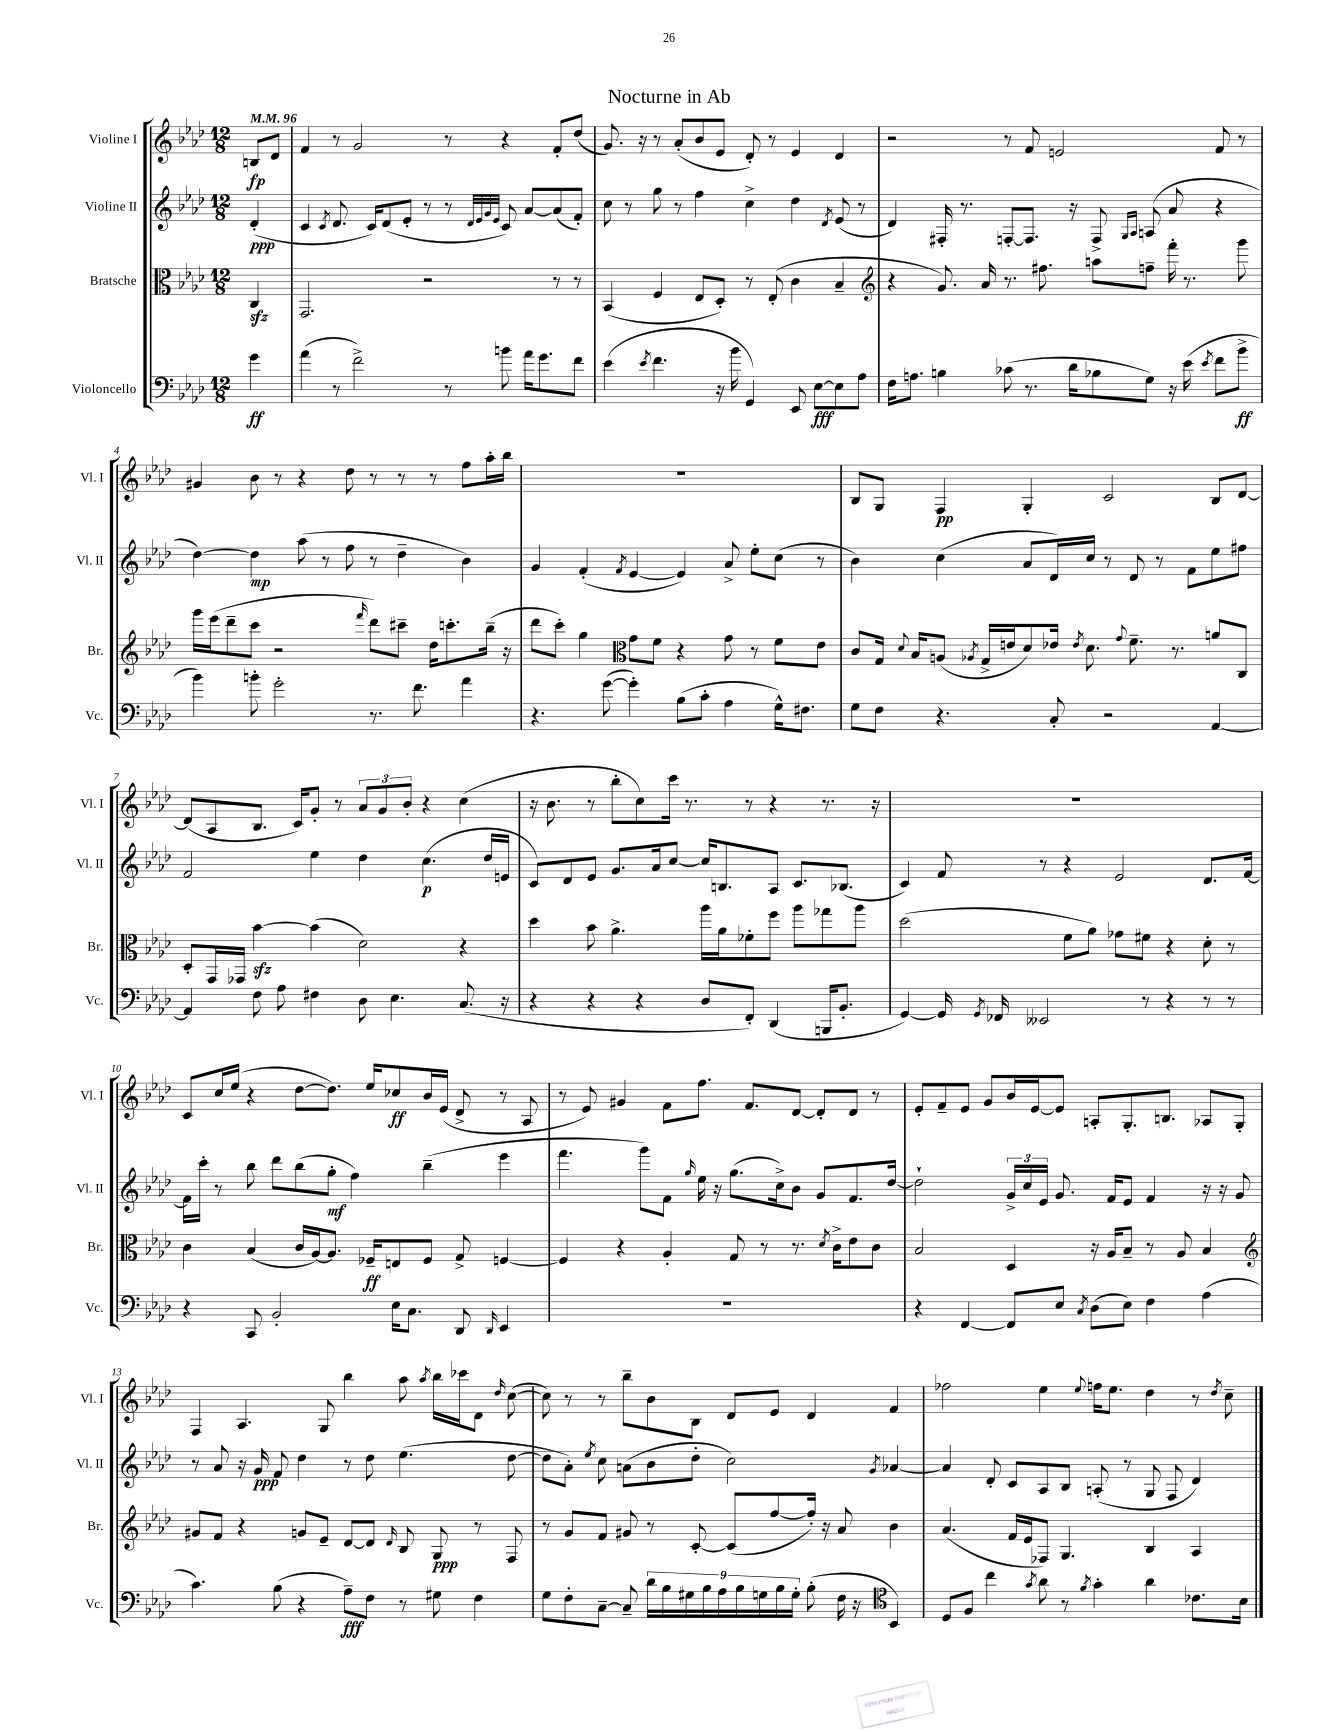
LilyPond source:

\header { title = "Nocturne in Ab" }
<<
\new StaffGroup <<
\new Staff = "s0" \with { instrumentName = "Violine I" shortInstrumentName = "Vl. I" } {
    \clef treble \key aes \major \numericTimeSignature \time 12/8 \partial 4 \tempo 4 = 96
    \autoBeamOff b8[\fp des'8] |
    f'4 r8 g'2 r8 r4 f'8[-. des''8]( |
    g'8.) r16 r8 aes'8[-.( bes'8 ees'8] des'8-.) r8 ees'4 des'4 |
    r2 r8 f'8 e'2 f'8 r8 |
    gis'4 bes'8 r8 r4 des''8 r8 r8 r8 f''8[ aes''16-. bes''16] |
    R1. |
    bes8[ g8] f4\pp g4-. c'2 bes8[ des'8]~ |
    des'8[( aes8 bes8.] c'16[) g'8]-. r8 \tuplet 3/2 { aes'8[ g'8 bes'8]-. } r4 c''4( |
    r16 bes'8. r8 bes''8[-. c''8) c'''16] r8. r8 r4 r8. r16 |
    R1. |
    c'8[ c''16 ees''16]( r4 des''8[~ des''8.]) ees''16[ ces''8\ff bes'16 ees'16]( des'8-> r8 aes8 |
    r8 ees'8) gis'4 f'8[ f''8.] f'8.[ des'8]~ des'8[-. des'8] r8 |
    ees'8[-. f'8-- ees'8] g'8[ bes'16 ees'16~ ees'8] a8[-. g8.-. b8.] aes8[ g8]-. |
    f4 aes4. g8 bes''4 aes''8 \acciaccatura { aes''8 } bes''16[ ces'''16 des'8] \grace { des''16 } c''8~( |
    c''8) r8 r8 bes''8[-- bes'8 bes8] des'8[ ees'8] des'4 f'4 |
    fes''2 ees''4 \appoggiatura { ees''8 } f''16[ ees''8.] des''4 r8 \acciaccatura { des''8 } c''8-- \bar "|." |
}
\new Staff = "s1" \with { instrumentName = "Violine II" shortInstrumentName = "Vl. II" } {
    \clef treble \key aes \major \numericTimeSignature \time 12/8 \partial 4
    \autoBeamOff des'4-.\ppp( |
    c'4 \acciaccatura { c'8 } des'8. c'16[) des'8( ees'8]-. r8 r8 \grace { des'32[ ees'32 g'32 ees'32] } c'8) aes'8[~ aes'8( f'8]-.) |
    c''8 r8 g''8 r8 f''4 c''4-> des''4 \acciaccatura { des'8 } ees'8( r8 |
    des'4) fis16-. r8. f8[~-. f8.] r16 f8-> \grace { g16[ aes16] } a8( aes'8 r4 |
    des''4~) des''4\mp aes''8( r8 f''8 r8 des''4-- bes'4) |
    g'4 f'4-.( \acciaccatura { f'8 } ees'4~ ees'4) aes'8-> ees''8[-. c''8]( r8 |
    bes'4) c''4( aes'8[ des'16) c''16] r8 des'8 r8 f'8[ ees''8 fis''8] |
    f'2 ees''4 des''4 c''4.\p( des''16[ e'16] |
    c'8[) des'8 ees'8] g'8.[ aes'16 c''8]~ c''16[ b8. aes8] c'8.[ bes8.]( |
    c'4) f'8 r8 r4 ees'2 des'8.[ f'16]~ |
    f'16[ c'''16]-. r8 bes''8 des'''8[ bes''8( g''8]-.\mf f''4) bes''4--( ees'''4 |
    f'''4. g'''8[) f'8] \grace { g''16 } ees''16 r16 g''8.[( c''16->) bes'8] g'8[ f'8. des''16]~ |
    des''2-! \tuplet 3/2 { g'16[-> c''16 ees'16] } g'8. f'16[ ees'8] f'4 r16 r16 g'8 |
    r8 aes'8 r16 g'16\ppp f'8 des''4 r8 des''8 ees''4.( des''8~ |
    des''8[ aes'8]-.) \acciaccatura { ees''8 } c''8 a'8[( bes'8 des''8]-. c''2) \acciaccatura { g'8 } aes'4~ |
    aes'4 des'8-. c'8[ aes8 bes8] a8-.( r8 g8 f8 des'4) \bar "|." |
}
\new Staff = "s2" \with { instrumentName = "Bratsche" shortInstrumentName = "Br." } {
    \clef alto \key aes \major \numericTimeSignature \time 12/8 \partial 4
    \autoBeamOff c4\sfz |
    g,2. r2 r8 r8 |
    bes,4( f4 ees8[ des8]-.) r8 ees8-.( c'4 bes4-- |
    \clef treble r4 g'8.) aes'16 r8. fis''8. a''8[ f''8]-- f'''16-. r8. g'''8 |
    g'''16[ ees'''16( des'''8-- c'''8] r2 \grace { f'''16 } des'''8[) cis'''8]-- des''16[ c'''8.-. bes''16]--( r16 |
    des'''8[ c'''8]-.) g''4 \clef alto g'8[ f'8] r4 g'8 r8 f'8[ ees'8] |
    c'8[ g16] \appoggiatura { des'8 } bes16[ a8]( \acciaccatura { aes8 } g16[-> e'16 des'8) ees'16] \acciaccatura { ees'8 } des'8. \appoggiatura { g'8 } f'8.-- r8. a'8[ c8] |
    des8[-. g,16 ges,16] bes'4~\sfz bes'4( des'2) r4 |
    des''4 bes'8 aes'4.-> aes''16[ aes'16 fes'8-. f''8] aes''8[ ges''8 aes''8] |
    des''2( f'8[ aes'8]) ges'8[ fis'8] r4 des'8-. r8 |
    c'4 bes4( c'16[ aes16~) aes8.] fes16[--\ff e8 fes8] g8-> f4~ |
    f4 r4 aes4-. g8 r8 r8. \acciaccatura { des'8 } c'16[-> ees'8 c'8] |
    bes2 des4 r16 aes16[ bes8]-- r8 aes8 bes4 |
    \clef treble gis'8[ f'8] r4 g'8[ ees'8]-- des'8[~ des'8] \grace { des'16 } bes8 g8\ppp r8 f8 |
    r8 g'8[ f'8] gis'8 r8 c'8~-. c'8[( f''8~ f''16]-.) r16 aes'8 bes'4 |
    aes'4.( f'16[ ees'16 fes8]) g4. bes4 aes4 \bar "|." |
}
\new Staff = "s3" \with { instrumentName = "Violoncello" shortInstrumentName = "Vc." } {
    \clef bass \key aes \major \numericTimeSignature \time 12/8 \partial 4
    \autoBeamOff g'4\ff |
    aes'4( r8 f'2->) r8 b'8 aes'16[ g'8. f'8] |
    ees'4( \acciaccatura { ees'8 } f'4. r16 bes'16 g,4) ees,8 ees8[~\fff ees8 aes8] |
    f16[ a8.] b4 ces'8( r8. des'16[ bes8 g8]) r16 ees'16( \acciaccatura { ees'8 } f'8[ bes'8]->\ff |
    bes'4) b'8-. g'2-. r8. f'8. aes'4 |
    r4. g'8~( g'4-.) bes8[( c'8]-. aes4 g16[-^) fis8.] |
    g8[ f8] r4. c8-. r2 aes,4~ |
    aes,4 f8 aes8 fis4 des8 ees4. c8.( r16 |
    r4 r4 r4 des8[ f,8]-.) des,4( b,,16[ bes,8.]-. |
    g,4~) g,16 \acciaccatura { g,8 } fes,16 eeses,2 r8 r4 r8 r8 |
    r4 c,8 bes,2-. ees16[ c8.] des,8 \grace { des,16 } ees,4 |
    R1. |
    r4 f,4~ f,8[ ees8] \acciaccatura { c8 } des8[( ees8]) f4 aes4( |
    c'4.) bes8( r4 aes8[--\fff) f8] r8 gis8 f4 |
    g8[ f8-. c8]~-- c8-- \tuplet 9/8 { des'16[ bes16 gis16 bes16 aes16 bes16 g16 bes16 g16]-. } bes8-.( f16 r16 \clef tenor bes,4) |
    des8[ f8] c''4 \acciaccatura { g'8 } aes'8 r8 \acciaccatura { f'8 } g'4-. aes'4 ces'8.[ bes16] \bar "|." |
}
>>
>>
